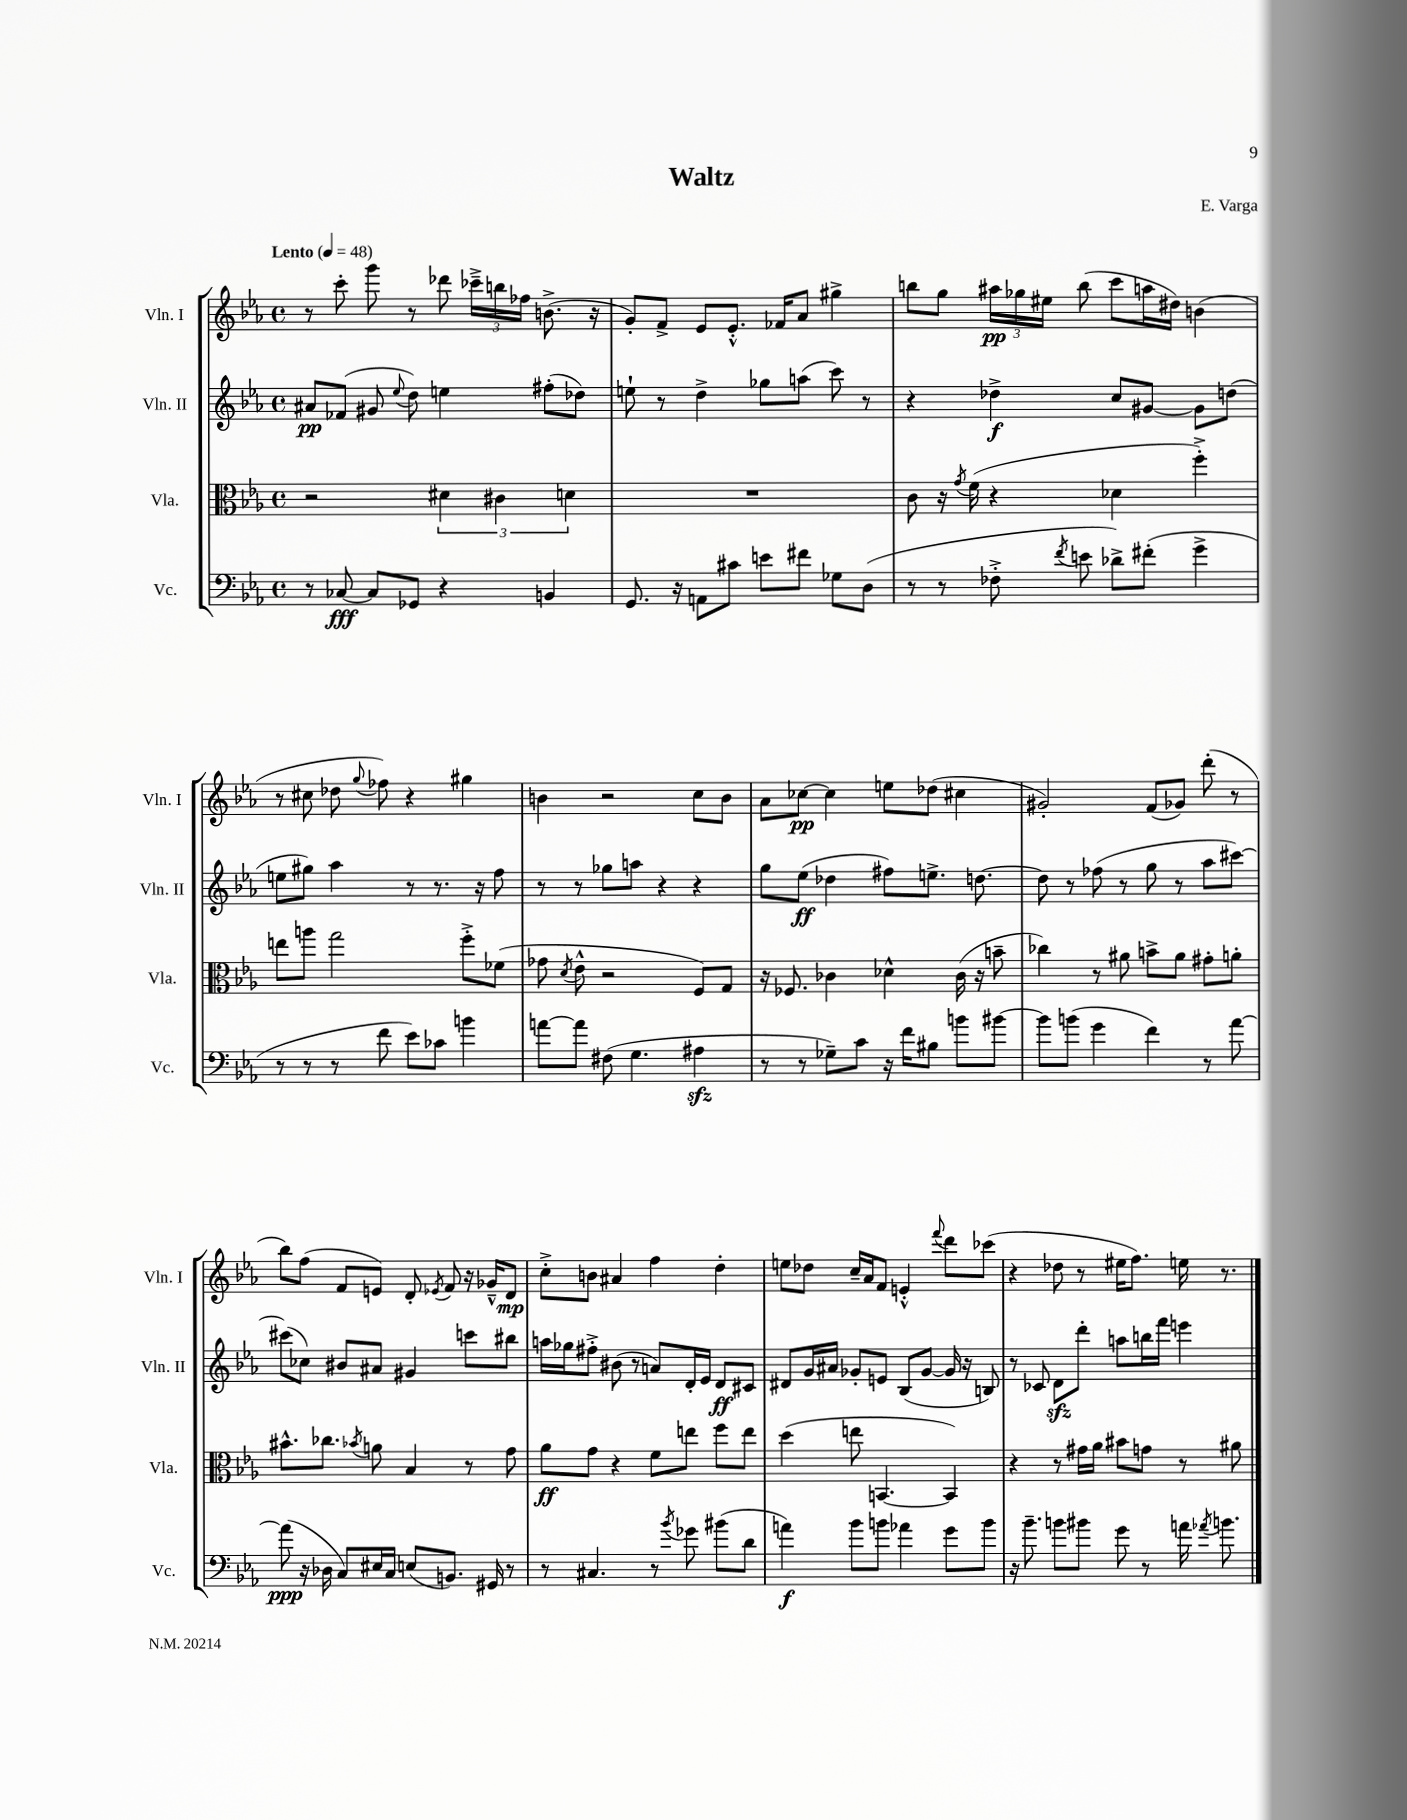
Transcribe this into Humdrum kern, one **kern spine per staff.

**kern	**kern	**kern	**kern
*staff4	*staff3	*staff2	*staff1
*clefF4	*clefC3	*clefG2	*clefG2
*k[b-e-a-]	*k[b-e-a-]	*k[b-e-a-]	*k[b-e-a-]
*M4/4	*M4/4	*M4/4	*M4/4
*met(c)	*met(c)	*met(c)	*met(c)
*MM48	*MM48	*MM48	*MM48
8r	2r	8a#/L	8r
[8C-/	.	(8f-/J	8ccc'\
8C-/]L	.	8g#/	8ggg\
.	.	8qqee-/	.
8GG-/J	.	8dd\)	8r
4r	6d#\	4ee\	8ddd-\
.	.	.	24ccc-~^\LL
.	6c#\	.	24bb\
.	.	.	24ff-\JJ
4BB/	.	(8ff#'\L	(8.b^\
.	6d\	.	.
.	.	8dd-\J)	.
.	.	.	16r
=	=	=	=
8.GG/	1r	8ee`\	8g'/L)
.	.	8r	8f^/J
16r	.	.	.
8AA\L	.	4dd^\	8e-/L
8c#\J	.	.	8.e-'^^/J
8e\L	.	8gg-\L	.
.	.	.	16f-/LK
8f#\J	.	(8aa\J	8a-/J
8G-\L	.	8ccc\)	4gg#^\
(8D\J	.	8r	.
=	=	=	=
8r	8c\	4r	8bb\L
8r	16r	.	8gg\J
.	8qg/	.	.
.	(16f\	.	.
8F-'^\	4r	4dd-^\	24aa#\LL
.	.	.	24gg-\
.	.	.	24ee#\JJ
8qf/	.	.	.
8e\	.	.	(8bb\
8d-^\L)	4d-\	8cc/L	8ccc\L
(8f#'\J	.	[8g#/J	16aa\L
.	.	.	16dd#\JJ)
4g^\	4ff'^\)	8g#\]L	(4b\
.	.	(8dd\J	.
=	=	=	=
8r	8ee\L	8ee\L	8r
8r	8aa\J	8gg#\J)	8cc#\
8r	2gg\	4aa-\	8dd-\
.	.	.	8qqgg/
8f\	.	.	8ff-\)
8e-\L)	.	8r	4r
8c-\J	.	8.r	.
4b\	8ff'^\L	.	4gg#\
.	.	16r	.
.	(8f-\J	8ff\	.
=	=	=	=
[8a\L	8g-\	8r	4b\
.	8qd/	.	.
8a\]J	8e-^^\	8r	.
(8F#\	2r	8gg-\L	2r
4.G\	.	8aa\J	.
.	.	4r	.
4A#\	8F/L)	4r	8cc\L
.	8G/J	.	8b\J
=	=	=	=
8r	16r	8gg\L	8a-\L
.	8.F-/	.	.
8r	.	(8ee-\J	[8cc-\J
8G-~\L)	4c-\	4dd-\	4cc-\]
8c\J	.	.	.
16r	4d-^^\	8ff#\L)	8ee\L
16f\LK	.	.	.
8B#\J	.	8.ee^\J	(8dd-\J
8b\L	(16c-\	.	4cc#\
.	16r	[8.dd\	.
[8b#\J	8b~\	.	.
=	=	=	=
8b#\]L	4cc-\)	8dd\]	2g#'/)
(8b\J	.	8r	.
4g\	8r	(8ff-\	.
.	8a#\	8r	.
4f\)	8b^\L	8gg\	(8f/L
.	8a#\J	8r	8g-/J)
8r	8g#'\L	8aa-\L	(8ddd'\
[8a-\	8a'\J	[8ccc#\J)	8r
=	=	=	=
(8a-\]	8.b#^^\L	(8ccc#\]L	8bb-\L)
16r	.	8cc-\J)	(8ff\J
16D-\	8.cc-\J	.	.
8C/L)	.	8b#/L	8f/L
.	8qb-/	.	.
16E#/L	8a\	8a#/J	8e/J)
16C/JJ	.	.	.
(8E/L	4B-/	4g#/	8d'/
.	.	.	8qe-/
8.BB/J)	.	.	8f/
.	8r	8ccc\L	16r
16GG#/	.	.	16g-~^^/LK
8r	8g\	8bb#\J	8d/J
=	=	=	=
8r	8a-\L	16aa\LL	8cc'^\L
.	.	16gg-\J	.
4.C#/	8g\J	8ff#'^\J	8b\J
.	4r	(8b#\	4a#/
.	.	8r	.
8r	8f\L	8a/L)	4ff\
8qb-/	.	.	.
8g-\	8ee\J	16d'/L	.
.	.	16e-/JJ	.
(8b#\L	8ff\L	8d/L	4dd'\
8d\J	8ee\J	8c#/J	.
=	=	=	=
4a\)	(4dd\	8d#/L	8ee\L
.	.	16g/L	8dd-\J
.	.	16a#/JJ	.
8b-\L	8ee\	8g-'/L	16cc~/LL
.	.	.	16a-/J
8b\J	[4.BB/	8e/J	8f/J
4a-\	.	(8B-/L	4e'^^/
.	.	[8g-/J	.
.	.	.	8qqfff/
8g\L	4BB/])	16g-/]	8ddd\L
.	.	16r	.
8b\J	.	8B/)	(8ccc-\J
=	=	=	=
16r	4r	8r	4r
8.b-~\	.	.	.
.	.	8c-/	.
8b\L	8r	8d\L	8dd-\
8b#\J	16g#\LL	8ddd'\J	8r
.	16a-\JJ	.	.
8g\	8b#\L	8aa\L	16ee#\LK
.	.	.	8.ff\J)
8r	8g\J	16bb\L	.
.	.	16fff\JJ	.
16a\	8r	4eee\	16ee\
8qa-/	.	.	.
8.b\	.	.	8.r
.	8a#\	.	.
==	==	==	==
*-	*-	*-	*-
